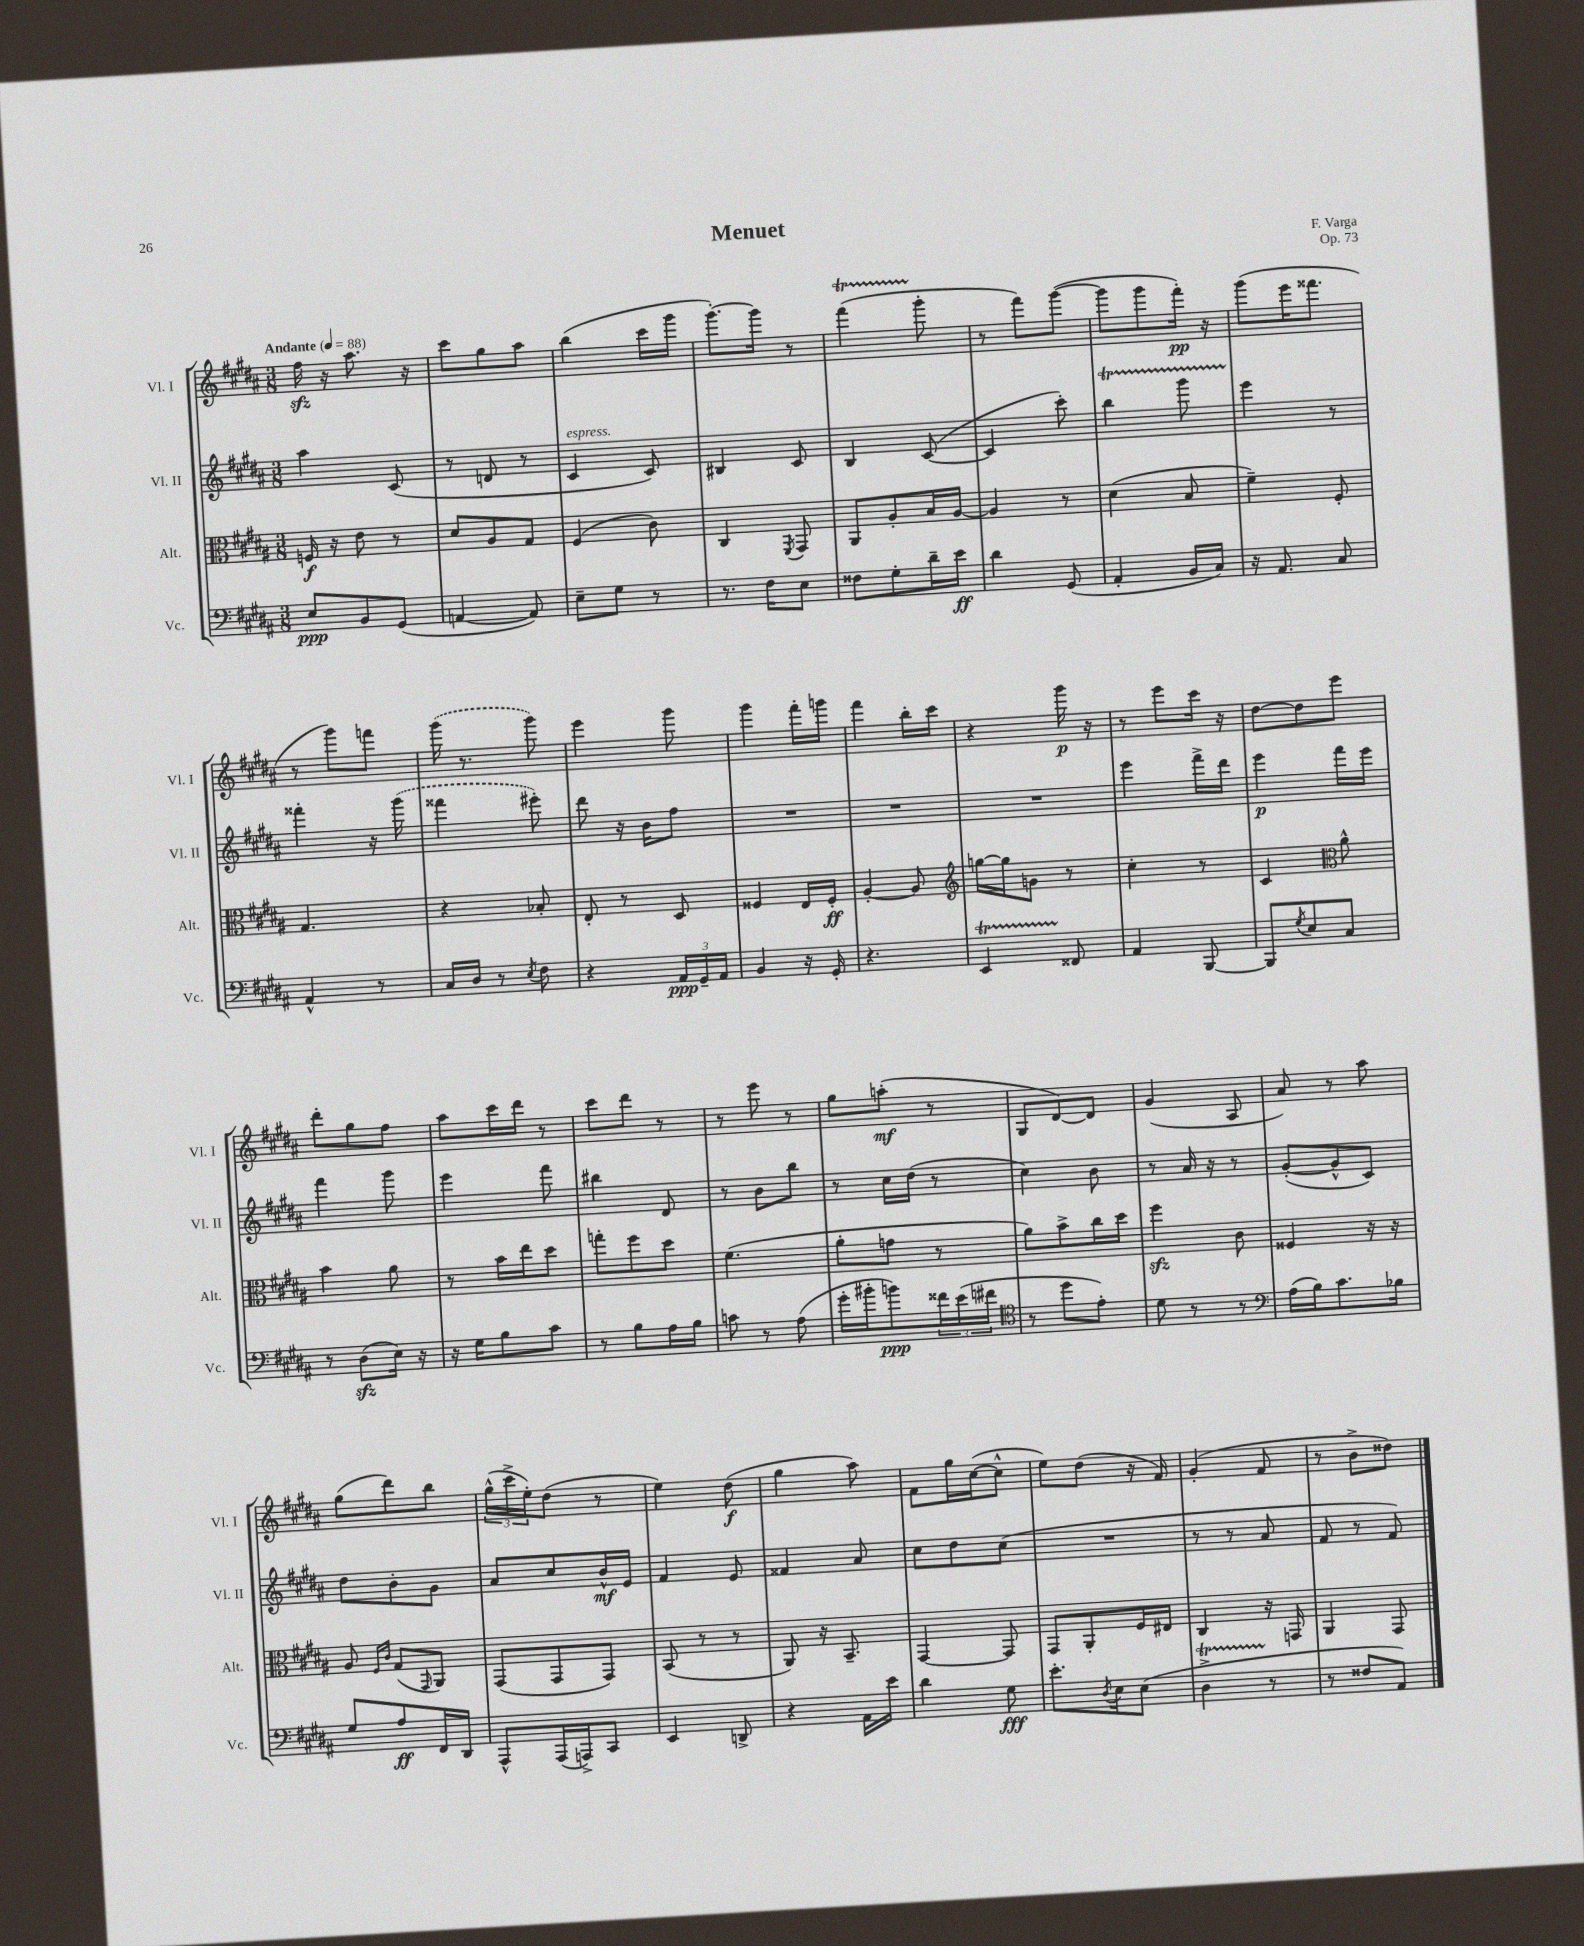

**kern	**kern	**kern	**kern
*staff4	*staff3	*staff2	*staff1
*clefF4	*clefC3	*clefG2	*clefG2
*k[f#c#g#d#a#]	*k[f#c#g#d#a#]	*k[f#c#g#d#a#]	*k[f#c#g#d#a#]
*M3/8	*M3/8	*M3/8	*M3/8
*MM88	*MM88	*MM88	*MM88
8E/L	16F/	4aa#\	16ff#\
.	16r	.	16r
8BB/	8e\	.	8.aa#\
(8GG#/J	8r	(8c#/	.
.	.	.	16r
=	=	=	=
[4AA/	8d#/L	8r	8ccc#\L
.	8A#/	8d/	8gg#\
8AA/])	8G#/J	8r	8aa#\J
=	=	=	=
8E~\L	(4F#/	4c#/	(4bb\
8G#\J	.	.	.
8r	8c#\)	8c#/)	16ccc#\LL
.	.	.	16ggg#\JJ
=	=	=	=
8.r	4C#/	4B#/	[8.ggg#'\L)
16F#\LK	.	.	16ggg#\]Jk
.	8qFF#/	.	.
8E\J	8GG#/	8c#/	8r
=	=	=	=
8F##\L	8AA#/L	4B/	(4fff#\
8G#'\	8A#'/	.	.
16d#~\L	16B/L	([8c#/	8ggg#'\
16e\JJ	[16A#/JJ	.	.
=	=	=	=
4d#\	4A#/]	4c#/]	8r
.	.	.	8fff#\L)
(8GG#/	8r	8ccc#'\)	([8ggg#\J
=	=	=	=
4AA#'/	(4d#\	4bb\	8ggg#\]L
.	.	.	8ggg#\
16BB/LL	8B/	8ggg#\	16fff#'\Jk)
16C#/JJ)	.	.	16r
=	=	=	=
16r	4f#~\)	4eee\	(8ggg#\L
8.AA#/	.	.	.
.	.	.	16eee\K
.	.	.	8.fff##\J
8C#/	8F#'/	8r	.
=	=	=	=
4AA#^^/	4.G#/	4fff##'\	8r
.	.	.	8ggg#\L)
8r	.	16r	8fff\J
.	.	(16ggg#\	.
=	=	=	=
16C#/LL	4r	4fff##\	(16ggg#\
16D#/JJ	.	.	8.r
8r	.	.	.
8qE/	.	.	.
8F#\	8B-'/	8eee#'\)	8ggg#\)
=	=	=	=
4r	8E'/	8ddd#\	4eee\
.	8r	16r	.
.	.	16b\LK	.
24AA#/LL	8D#/	8ff#\J	8ggg#\
24GG#~/	.	.	.
24AA#/JJ	.	.	.
=	=	=	=
4BB/	4F##/	4.r	4ggg#\
16r	16E/LL	.	16fff#'\LL
16GG#'/	16F##'/JJ	.	16ggg\JJ
=	=	=	=
4.r	[4A#'/	4.r	4fff#\
.	8A#/]	.	16bb'\LL
.	.	.	16ccc#\JJ
=	=	=	=
*	*clefG2	*	*
4EE/	[16gg\LL	4.r	4r
.	16gg\]J	.	.
.	8g\J	.	.
8FF##/	8r	.	16ggg#\
.	.	.	16r
=	=	=	=
4AA#/	4cc#'\	4eee\	8r
.	.	.	8eee\L
[8BBB/	8r	16fff#^\LL	16ccc#\Jk
.	.	16ddd#\JJ	16r
=	=	=	=
8BBB/]L	4c#/	4eee\	[8dd#\L
8qG#/	.	.	.
8E/	.	.	8dd#\]
*	*clefC3	*	*
8C#/J	8a#^^\	16fff#\LL	8eee\J
.	.	16eee\JJ	.
=	=	=	=
8r	4b\	4fff#\	8ddd#'\L
(8D#\L	.	.	8gg#\
16E\Jk)	8a#\	8ggg#\	8ff#\J
16r	.	.	.
=	=	=	=
16r	8r	4eee\	8aa#\L
16G#\LK	.	.	.
8B\	16b\LL	.	16ccc#\L
.	16ee\J	.	16ddd#\JJ
8c#\J	8dd#\J	8fff#\	8r
=	=	=	=
8r	8gg'\L	4bb#\	8ccc#\L
8B\L	8ff#\	.	8ddd#\J
16A#\L	8dd#\J	8d#/	8r
16B\JJ	.	.	.
=	=	=	=
8c\	(4.f#\	8r	8r
8r	.	8b\L	8eee\
(8A#\	.	8bb\J	8r
=	=	=	=
16g#'\LL	8a#'\L	8r	8gg#\L
16b#'\J	.	.	.
8b\)	8g\J	16cc#\LL	(8aa'\J
.	.	(16dd#\JJ	.
24f##\L	8r	8r	8r
(24e\	.	.	.
24f#\JJ	.	.	.
=	=	=	=
*clefC4	*	*	*
8r	8a#\L)	4cc#\)	8G#/L
8dd#\L	8b^\	.	[8d#/)
8e'\J)	16cc#\L	8b\	8d#/]J
.	16dd#\JJ	.	.
=	=	=	=
8d#\	4ff#\	8r	(4g#/
8r	.	16a#/	.
.	.	16r	.
8r	8c#\	8r	8A#/
=	=	=	=
*clefF4	*	*	*
(16A#\LL	4F##/	([8g#'/L	8a#/)
16B\J)	.	.	.
8.c#\	.	8g#^^/]	8r
.	16r	8c#/J)	8aa#\
16B-\Jk	16r	.	.
=	=	=	=
8G#/L	8A#/	8dd#\L	(8gg#\L
.	16qqF#/LL	.	.
.	16qqc#/JJ	.	.
8A#/	(8G#/L	8b'\	8ddd#\)
.	16qqGG#/	.	.
16FF#/L	8AA#/J)	8g#\J	8bb\J
16DD#/JJ	.	.	.
=	=	=	=
8AAA#^^/L	(8GG#/L	8a#/L	(24gg#^^\LL
.	.	.	24ccc#^\
.	.	.	24ee'\J)
(16AAA#/L	8GG#/	8cc#/	(8dd#\J
16AAA^/J)	.	.	.
8CC#/J	8GG#/J)	16b^^/L	8r
.	.	16e/JJ	.
=	=	=	=
4EE/	(8BB/	4f#/	4ee\)
.	8r	.	.
8DD^/	8r	8e/	(8dd#\
=	=	=	=
4r	8AA#/)	4f##/	4gg#\
.	16r	.	.
.	8.BB~/	.	.
16AA#\LL	.	8a#/	8aa#\)
16e\JJ	.	.	.
=	=	=	=
4d#\	[4GG#/	8cc#\L	8f#\L
.	.	8dd#\	16gg#\L
.	.	.	([16cc#\J
8G#\	8GG#/]	(8cc#\J	8cc#^^\]J
=	=	=	=
8.e'\L	8GG#/L	4.r	8ee\L)
.	8AA#'/	.	(8dd#\J
8qD#/	.	.	.
16E\k	.	.	.
(8E\J	16F#/L	.	16r
.	16E#/JJ	.	16f#/)
=	=	=	=
4D#^\	4C#/	8r	(4g#'/
.	.	8r	.
8r	16r	8a#/	8f#/
.	16GG/	.	.
=	=	=	=
8r	4AA#/	8f#/	8r
8F##/L	.	8r	8b^\L
8AA#/J)	8GG#/	8f#/)	8dd##\J)
==	==	==	==
*-	*-	*-	*-
